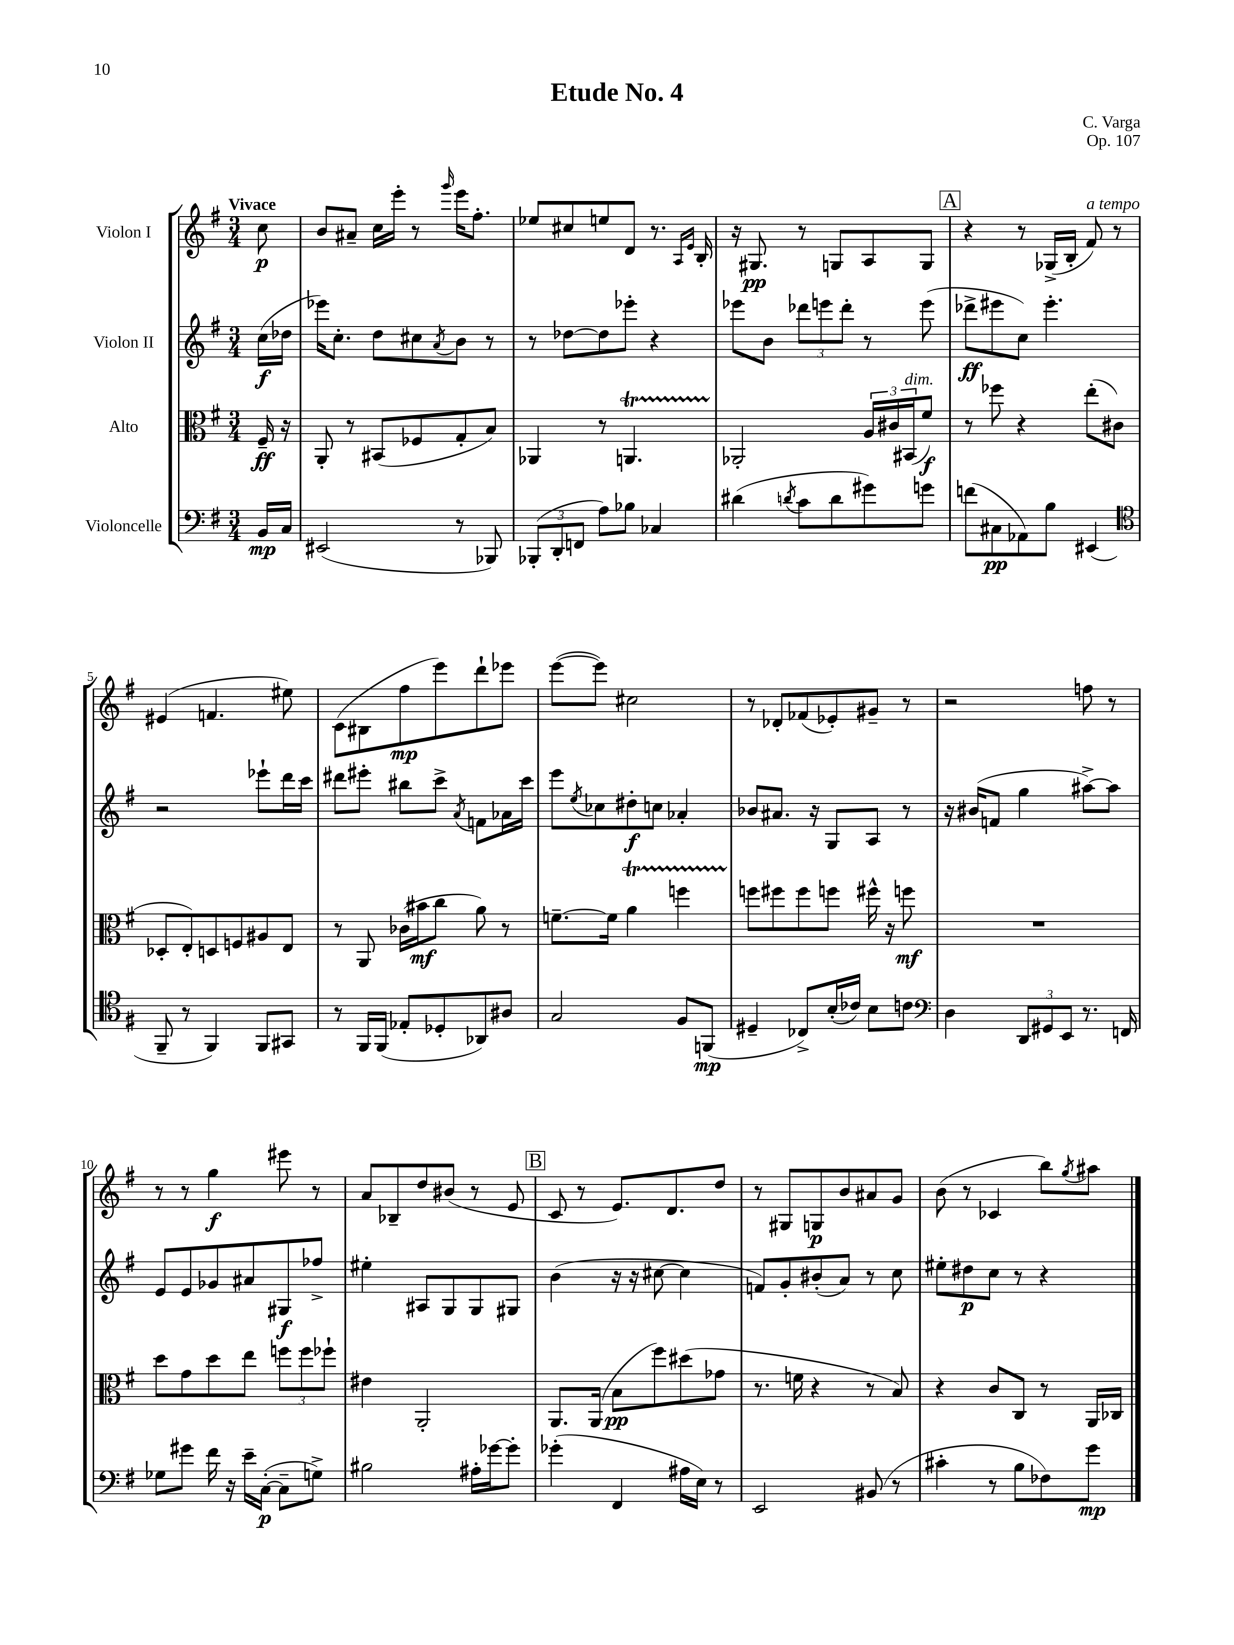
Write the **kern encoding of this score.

**kern	**dynam	**kern	**dynam	**kern	**dynam	**kern	**dynam
*part4	*part4	*part3	*part3	*part2	*part2	*part1	*part1
*staff4	*staff4	*staff3	*staff3	*staff2	*staff2	*staff1	*staff1
*I"Violoncelle	*	*I"Alto	*	*I"Violon II	*	*I"Violon I	*
*clefF4	*	*clefC3	*	*clefG2	*	*clefG2	*
*k[f#]	*	*k[f#]	*	*k[f#]	*	*k[f#]	*
*M3/4	*	*M3/4	*	*M3/4	*	*M3/4	*
=	=	=	=	=	=	=	=
!	!	!	!	!	!	!LO:TX:a:B:t=Vivace	!
16BB/LL	mp	16F#~/	ff	(16cc\LL	f	8cc\	p
16C/JJ	.	16r	.	16dd-X\JJ	.	.	.
=1	=1	=1	=1	=1	=1	=1	=1
(2EE#X/	.	8AA'/	.	16eee-X\KL)	.	8b/L	.
.	.	.	.	8.cc'\J	.	.	.
.	.	8r	.	.	.	8a#X~/J	.
.	.	(8BB#X/L	.	8dd\L	.	16cc\LL	.
.	.	.	.	.	.	16eee'\JJ	.
.	.	8F-X/	.	8cc#X\	.	8r	.
.	.	.	.	8qa/	.	16qqggg/	.
8r	.	8G'/	.	8b\J	.	16eee\KL	.
.	.	.	.	.	.	8.ff#'\J	.
8BBB-X/)	.	8B/J)	.	8r	.	.	.
=2	=2	=2	=2	=2	=2	=2	=2
(12BBB-X'/L	.	4AA-X/	.	8r	.	8ee-X/L	.
12DD'/	.	.	.	.	.	.	.
.	.	.	.	[8dd-X\L	.	8cc#X/	.
12FFn/J	.	.	.	.	.	.	.
8A\L)	.	8r	.	8dd-\]	.	8een/	.
8B-X\J	.	4.AAnT/	.	8eee-X'\J	.	8d/J	.
4C-X/	.	.	.	4r	.	8.r	.
.	.	.	.	.	.	16qqA/LL	.
.	.	.	.	.	.	16qqe/JJ	.
.	.	.	.	.	.	16B'/	.
=3	=3	=3	=3	=3	=3	=3	=3
(4d#X\	.	2AA-X'/	.	8eee-X\L	.	16r	.
.	.	.	.	.	.	8.G#X/	pp
.	.	.	.	8b\J	.	.	.
8qdn/	.	.	.	.	.	.	.
8c\L	.	.	.	12ddd-X\L	.	8r	.
.	.	.	.	12eeen\	.	.	.
8d\	.	.	.	.	.	8Gn/L	.
.	.	.	.	12ddd-'\J	.	.	.
8g#X\)	.	24A/LL	.	8r	.	8A/	.
.	.	24c#X/	.	.	.	.	.
!	!	!LO:TX:a:i:t=dim.	!	!	!	!	!
.	.	(24BB#X/J	.	.	.	.	.
8gn\J	.	8f#/J)	f	(8eee\	.	8G/J	.
!!LO:REH:place=s1:t=A
=4	=4	=4	=4	=4	=4	=4	=4
(8fn\L	.	8r	.	8ddd-X^\L	ff	4r	.
8C#X\	pp	8ff-X\	.	8eee#X\	.	.	.
8AA-X\)	.	4r	.	8cc\J)	.	8r	.
8B\J	.	.	.	4.eee#'\	.	(16G-X^/LL	.
.	.	.	.	.	.	16B'/JJ	.
!	!	!	!	!	!	!LO:TX:a:i:t=a tempo	!
(4EE#X/	.	(8ee'\L	.	.	.	8f#/)	.
.	.	8c#X\J	.	.	.	8r	.
!!LO:LB:g=z
=5	=5	=5	=5	=5	=5	=5	=5
*clefC4	*	*	*	*	*	*	*
8FF#~/	.	8D-X'/L	.	2r	.	(4e#X/	.
8r	.	8E'/)	.	.	.	.	.
4FF#/)	.	8Dn/	.	.	.	4.fn/	.
.	.	8Fn/	.	.	.	.	.
8FF#/L	.	8A#X/	.	8eee-X`\L	.	.	.
8GG#X/J	.	8E/J	.	16ddd\L	.	8ee#X\)	.
.	.	.	.	16ccc\JJ	.	.	.
=6	=6	=6	=6	=6	=6	=6	=6
8r	.	8r	.	8ddd#X\L	.	(8c\L	.
16FF#/LL	.	8AA/	.	8eee#X'\J	.	8B#X\	.
(16FF#/JJ	.	.	.	.	.	.	.
8E-X'/L	.	(16c-X\LL	.	8bb#X\L	.	8ff#\	mp
.	.	16b#X\J	mf	.	.	.	.
8D-X'/	.	8cc\J	.	8ccc^\J	.	8eee\)	.
.	.	.	.	8qa/	.	.	.
8AA-X/)	.	8a\)	.	8fn\L	.	8ddd`\	.
8A#X/J	.	8r	.	16a-X\L	.	8eee-X\J	.
.	.	.	.	16ccc\JJ	.	.	.
=7	=7	=7	=7	=7	=7	=7	=7
2G/	.	[8.fn~\L	.	8eee\L	.	([8eee\L	.
.	.	.	.	8qee/	.	.	.
.	.	.	.	8cc-X\	.	8eee\J])	.
.	.	16f\Jk]	.	.	.	.	.
.	.	4aT\	.	8dd#X'\	f	2cc#X\	.
.	.	.	.	8ccn\J	.	.	.
8F#/L	.	4ffnTTT\	.	4a-X'/	.	.	.
(8FFn/J	mp	.	.	.	.	.	.
=8	=8	=8	=8	=8	=8	=8	=8
4D#X~/	.	8ffn\L	.	8b-X/L	.	8r	.
.	.	8ff#X\	.	8.a#X/J	.	8d-X'/L	.
8C-X^/L)	.	8ff#\	.	.	.	(8f-X/	.
.	.	.	.	16r	.	.	.
(16B'/L	.	8ffn\J	.	8G/L	.	8e-X'/)	.
16c-X/JJ)	.	.	.	.	.	.	.
8B\L	.	16ff#X^^\	.	8A/J	.	8g#X~/J	.
.	.	16r	.	.	.	.	.
8cn\J	.	8ffn\	mf	8r	.	8r	.
=9	=9	=9	=9	=9	=9	=9	=9
*clefF4	*	*	*	*	*	*	*
4D\	.	2.r	.	16r	.	2r	.
.	.	.	.	(16b#X/KL	.	.	.
.	.	.	.	8fn/J	.	.	.
12DD/L	.	.	.	4gg\	.	.	.
12GG#X/	.	.	.	.	.	.	.
12EE/J	.	.	.	.	.	.	.
8.r	.	.	.	[8aa#X^\L)	.	8ffn\	.
.	.	.	.	8aa#\J]	.	8r	.
16FFn/	.	.	.	.	.	.	.
!!LO:LB:g=z
=10	=10	=10	=10	=10	=10	=10	=10
8G-X\L	.	8dd\L	.	8e/L	.	8r	.
8g#X\J	.	8g\	.	8e/	.	8r	.
16f#\	.	8dd\	.	8g-X/	.	4gg\	f
16r	.	.	.	.	.	.	.
16e~\LL	.	8ee\J	.	8a#X/	.	.	.
([16C'\JJ	p	.	.	.	.	.	.
8C~\L]	.	12ffn\L	.	8G#X/	f	8eee#X\	.
.	.	12ff\	.	.	.	.	.
8Gn^\J)	.	.	.	8ff-X^/J	.	8r	.
.	.	12ff-X`\J	.	.	.	.	.
=11	=11	=11	=11	=11	=11	=11	=11
2B#X\	.	4e#X\	.	4ee#X'\	.	8a/L	.
.	.	.	.	.	.	8B-X~/	.
.	.	2AA'/	.	8A#X/L	.	8dd/	.
.	.	.	.	8G/	.	(8b#X/J	.
16A#X'\LL	.	.	.	8G/	.	8r	.
[16g-X\J	.	.	.	.	.	.	.
8g-'\J]	.	.	.	8G#X/J	.	8e/	.
!!LO:REH:place=s1:t=B
=12	=12	=12	=12	=12	=12	=12	=12
(4g-X'\	.	8.AA/L	.	(4b\	.	8c/	.
.	.	.	.	.	.	8r	.
.	.	(16AA/Jk	.	.	.	.	.
4FF#/	.	8B\L	pp	16r	.	8.e/L)	.
.	.	.	.	16r	.	.	.
.	.	8ff#\)	.	[8cc#X\	.	.	.
.	.	.	.	.	.	8.d/	.
16A#X\LL	.	(8dd#X\	.	4cc#\]	.	.	.
16E\JJ)	.	.	.	.	.	.	.
8r	.	8g-X\J	.	.	.	8dd/J	.
=13	=13	=13	=13	=13	=13	=13	=13
2EE/	.	8.r	.	8fn/L)	.	8r	.
.	.	.	.	8g'/	.	8G#X/L	.
.	.	16fn\	.	.	.	.	.
.	.	4r	.	(8b#X'/	.	8Gn/	p
.	.	.	.	8a/J)	.	8b/	.
(8BB#X/	.	8r	.	8r	.	8a#X/	.
8r	.	8B/)	.	8cc\	.	8g/J	.
=14	=14	=14	=14	=14	=14	=14	=14
4c#X'\	.	4r	.	8ee#X'\L	.	(8b\	.
.	.	.	.	8dd#X\	p	8r	.
8r	.	8c/L	.	8cc\J	.	4c-X/	.
8B\L	.	8C/J	.	8r	.	.	.
8F-X\)	.	8r	.	4r	.	8bb\L)	.
.	.	.	.	.	.	8qgg/	.
8g\J	mp	16AA/LL	.	.	.	8aa#X\J	.
.	.	16C-X/JJ	.	.	.	.	.
==	==	==	==	==	==	==	==
*-	*-	*-	*-	*-	*-	*-	*-
